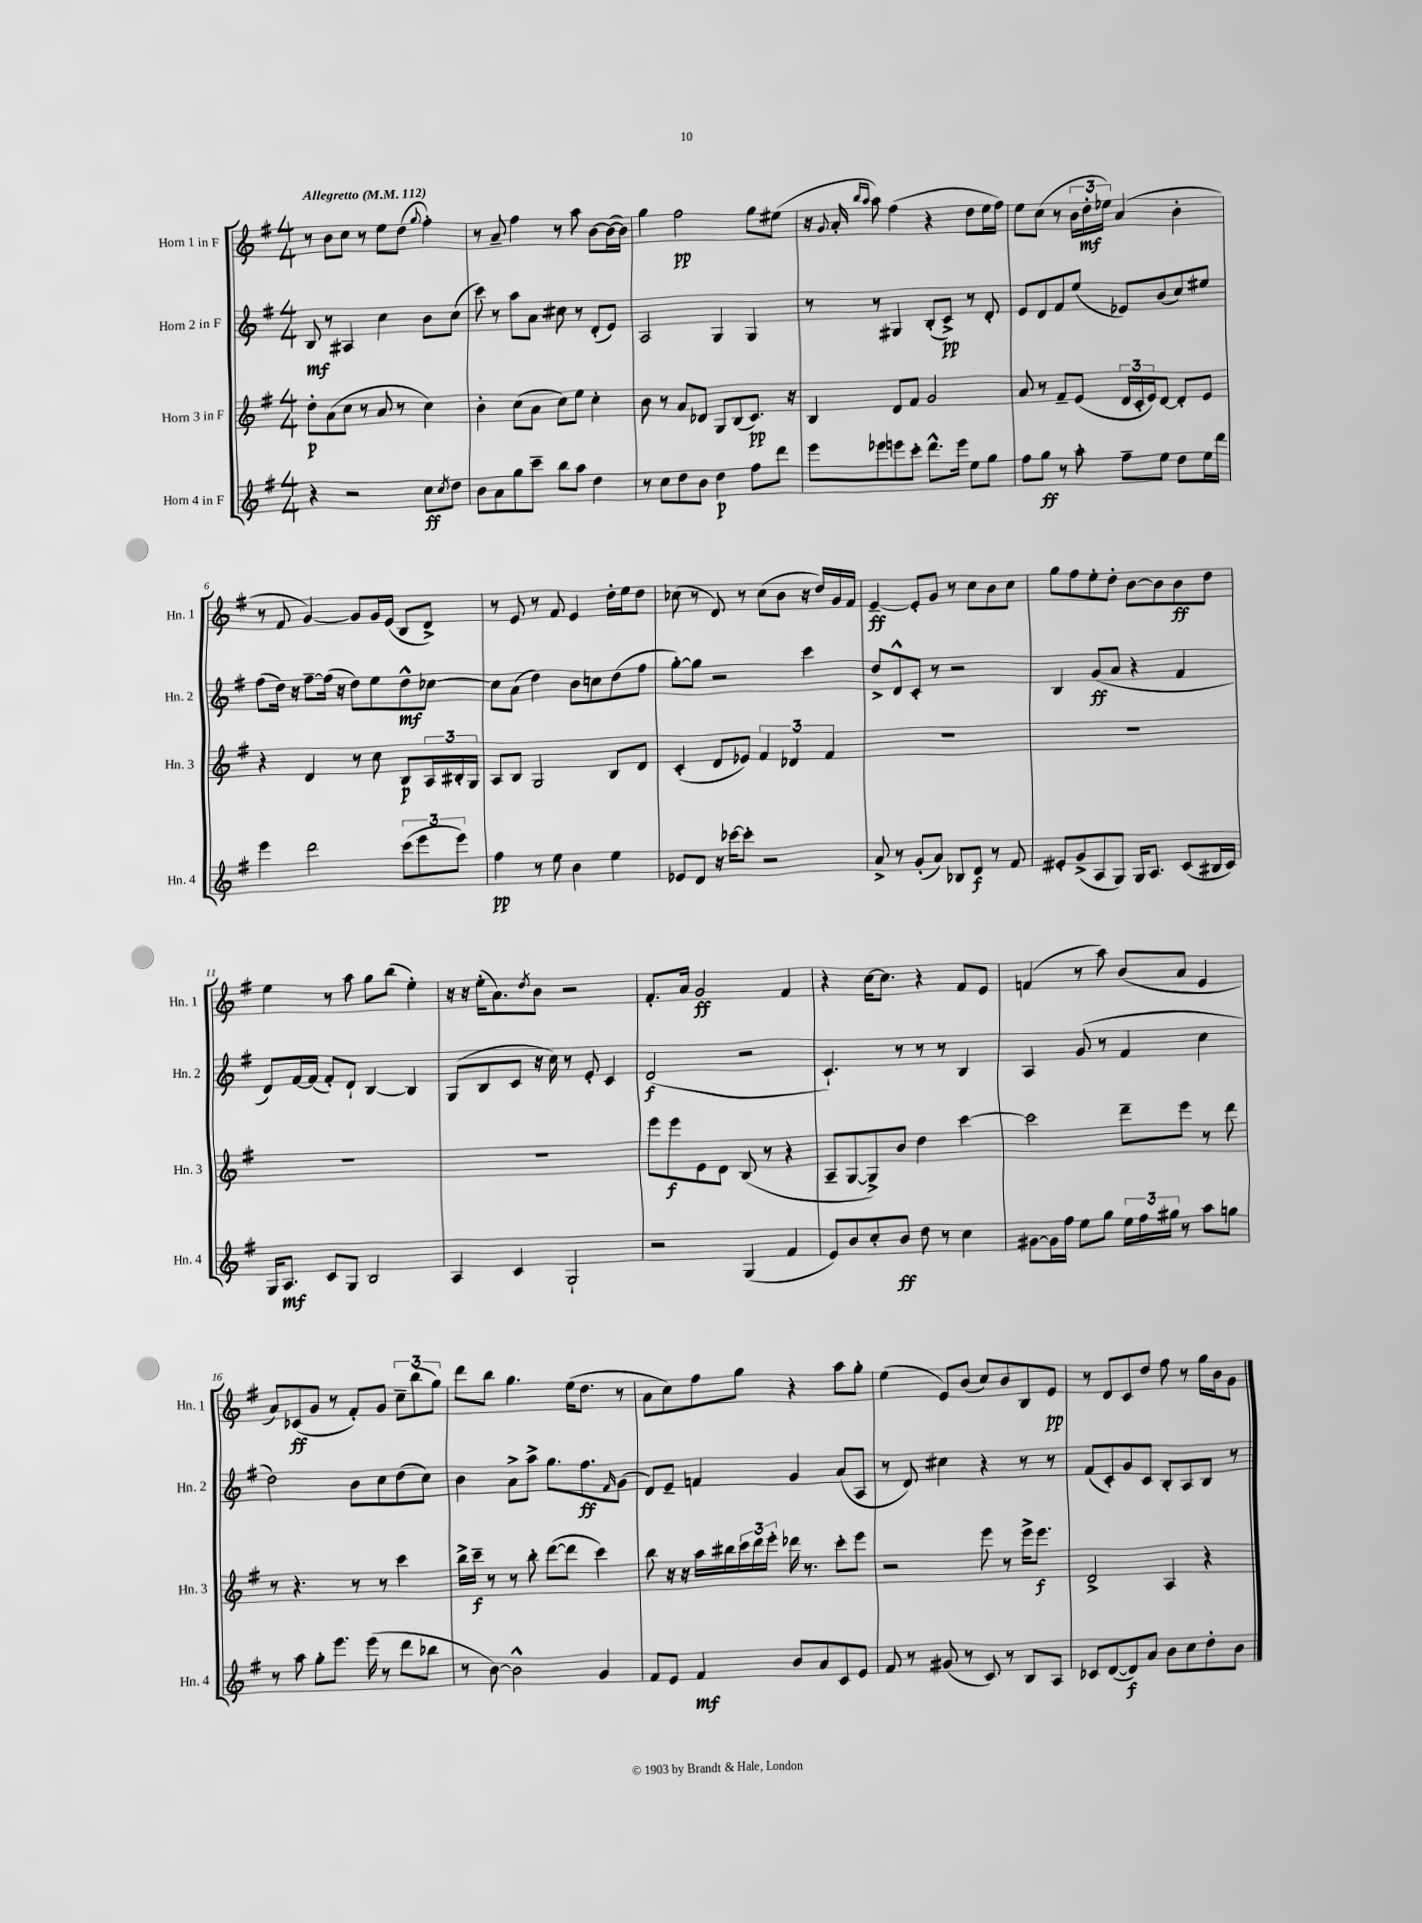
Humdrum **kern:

**kern	**dynam	**kern	**dynam	**kern	**dynam	**kern	**dynam
*part4	*part4	*part3	*part3	*part2	*part2	*part1	*part1
*staff4	*staff4	*staff3	*staff3	*staff2	*staff2	*staff1	*staff1
*I"Horn 4 in F	*	*I"Horn 3 in F	*	*I"Horn 2 in F	*	*I"Horn 1 in F	*
*I'Hn. 4	*	*I'Hn. 3	*	*I'Hn. 2	*	*I'Hn. 1	*
*clefG2	*	*clefG2	*	*clefG2	*	*clefG2	*
*k[f#]	*	*k[f#]	*	*k[f#]	*	*k[f#]	*
*M4/4	*	*M4/4	*	*M4/4	*	*M4/4	*
*MM112	*	*MM112	*	*MM112	*	*MM112	*
=1	=1	=1	=1	=1	=1	=1	=1
!	!	!	!	!	!	!LO:TX:a:B:t=Allegretto	!
4r	.	8dd'\L	p	8B/	mf	8r	.
.	.	(8a\	.	8r	.	8b\L	.
2r	.	8cc\J	.	4A#X/	.	8cc\J	.
.	.	8r	.	.	.	8r	.
.	.	8a/	.	4cc\	.	8ee\L	.
.	.	8r	.	.	.	(8dd\J	.
.	.	.	.	.	.	8qqgg/	.
8cc\L	ff	4cc\)	.	8b\L	.	4ff#'\)	.
8qcc/	.	.	.	.	.	.	.
8dd\J	.	.	.	(8cc\J	.	.	.
=2	=2	=2	=2	=2	=2	=2	=2
8b\L	.	4b'\	.	8ccc\)	.	8r	.
8a\	.	.	.	8r	.	8a~/	.
8gg\	.	(8cc\L	.	8aa\L	.	4ff#\	.
8ccc~\J	.	8a\J	.	8a\J	.	.	.
8bb\L	.	8cc\L)	.	8cc#X\	.	8r	.
8aa\J	.	8ee\J	.	8r	.	8aa\	.
4dd\	.	4cc'\	.	(8d'/L	.	[8b\L	.
.	.	.	.	8e/J)	.	(16b\L_	.
.	.	.	.	.	.	16b\JJ])	.
=3	=3	=3	=3	=3	=3	=3	=3
8r	.	8b\	.	2A/	.	4gg\	.
8cc\L	.	8r	.	.	.	.	.
8dd\	.	8a/L	.	.	.	2ff#\	pp
8b\J	.	8d-X/J	.	.	.	.	.
4dd\	p	8G/L	.	4G/	.	.	.
.	.	(8B/	.	.	.	.	.
8ff#\L	.	8.c/J)	pp	4G/	.	8gg\L	.
8ddd\J	.	.	.	.	.	(8ee#X\J	.
.	.	16r	.	.	.	.	.
=4	=4	=4	=4	=4	=4	=4	=4
8eee\L	.	4B/	.	8r	.	16r	.
.	.	.	.	.	.	8qqg/	.
.	.	.	.	.	.	16a'/	.
.	.	.	.	.	.	16qqbb/LL	.
.	.	.	.	.	.	16qqaa/JJ	.
8eee-X\	.	.	.	8r	.	8aa\)	.
8eeen\	.	8d/L	.	4G#X/	.	(4ff#\	.
8ccc'\J	.	8f#/J	.	.	.	.	.
8.ddd^^\L	.	2g/	.	(8B'/L	.	4r	.
.	.	.	.	8c^/J)	pp	.	.
16eee\Jk	.	.	.	.	.	.	.
8ee\L	.	.	.	8r	.	8dd\L	.
8gg\J	.	.	.	8d'/	.	16ee\L	.
.	.	.	.	.	.	16ff#\JJ)	.
=5	=5	=5	=5	=5	=5	=5	=5
8ff#\L	.	8a/	.	8e/L	.	8ee\L	.
8gg\J	ff	8r	.	8d/	.	(8cc\J	.
8r	.	8f#~/L	.	8f#/	.	8r	.
8aa'\	.	(8e/J	.	(8ee/J	.	24b\LL	.
.	.	.	.	.	.	24dd'\	mf
.	.	.	.	.	.	24ee-X\JJ)	.
8ff#~\L	.	24d/LL	.	8e-X/L)	.	(4a/	.
.	.	24c'/	.	.	.	.	.
.	.	24e/J)	.	.	.	.	.
8ee\J	.	[8d/J	.	(8b/	.	.	.
8dd\L	.	8d'/L]	.	8cc/)	.	4b'\	.
16ee\L	.	8e/J	.	8ee#X/J	.	.	.
16ddd\JJ	.	.	.	.	.	.	.
!!LO:LB:g=z
=6	=6	=6	=6	=6	=6	=6	=6
4eee\	.	4r	.	(8ff#\L	.	8r	.
.	.	.	.	16dd\Jk)	.	8f#/	.
.	.	.	.	16r	.	.	.
2ddd\	.	4d/	.	[8ff#~\L	.	[4g/)	.
.	.	.	.	(16ff#\Jk]	.	.	.
.	.	.	.	16r	.	.	.
.	.	8r	.	8dd\L)	.	8g/L]	.
.	.	8cc\	.	8ee\	.	16g/L	.
.	.	.	.	.	.	(16e/JJ	.
(12ccc\L	.	8B/L	p	8dd^^\	mf	8B/L	.
12eee\	.	.	.	.	.	.	.
.	.	24A/L	.	[8cc-X\J	.	8d^/J)	.
12eee\J)	.	24B#X'/	.	.	.	.	.
.	.	24G/JJ	.	.	.	.	.
=7	=7	=7	=7	=7	=7	=7	=7
4ff#\	pp	8A/L	.	8cc-\L]	.	8r	.
.	.	8B/J	.	(8a\J	.	8e/	.
8r	.	2G/	.	4dd\)	.	8r	.
8ee\	.	.	.	.	.	8f#/	.
4b\	.	.	.	8b\L	.	4e/	.
.	.	.	.	8ccn\	.	.	.
4ee\	.	8B/L	.	(8dd\	.	16dd'\LL	.
.	.	.	.	.	.	16ee\J	.
.	.	8d/J	.	8ff#\J	.	8dd\J	.
=8	=8	=8	=8	=8	=8	=8	=8
8e-X/L	.	(4c'/	.	[8gg'\L)	.	(8cc-X\	.
8d/J	.	.	.	8gg\J]	.	8r	.
16r	.	8d/L	.	2r	.	8d/)	.
[16ccc-X\KL	.	.	.	.	.	.	.
8ccc-'\J]	.	8e-X/J)	.	.	.	8r	.
2r	.	6f#/	.	.	.	(8cc-\L	.
.	.	.	.	.	.	8b\J	.
.	.	6d-X/	.	.	.	.	.
.	.	.	.	4ccc\	.	16r	.
.	.	.	.	.	.	16dd/LL)	.
.	.	6f#/	.	.	.	.	.
.	.	.	.	.	.	16g/	.
.	.	.	.	.	.	16f#/JJ	.
=9	=9	=9	=9	=9	=9	=9	=9
8a^/	.	1r	.	8dd^/L	.	[4e~/	ff
8r	.	.	.	8d^^/	.	.	.
(8g'/L	.	.	.	8c'/J	.	8e'/L]	.
8a/J)	.	.	.	8r	.	8g/J	.
8B-X/L	.	.	.	2r	.	8r	.
8d/J	f	.	.	.	.	8cc\L	.
8r	.	.	.	.	.	8b\	.
8f#/	.	.	.	.	.	8cc\J	.
=10	=10	=10	=10	=10	=10	=10	=10
8e#X'/L	.	1r	.	4B/	.	8gg\L	.
(8g^/	.	.	.	.	.	8ff#\	.
8A/	.	.	.	(8g/L	ff	8ee'\	.
8G/J)	.	.	.	8a/J	.	8dd'\J	.
16G/KL	.	.	.	4r	.	[8b\L	.
8.A/J	.	.	.	.	.	.	.
.	.	.	.	.	.	8b\]	.
(8c/L	.	.	.	4f#/	.	8b\	ff
16B#X/L	.	.	.	.	.	8dd\J	.
16c/JJ)	.	.	.	.	.	.	.
!!LO:LB:g=z
=11	=11	=11	=11	=11	=11	=11	=11
16G/KL	.	1r	.	8d/L)	.	4ee\	.
8.A/J	mf	.	.	.	.	.	.
.	.	.	.	[16f#/L	.	.	.
.	.	.	.	(16f#/JJ]	.	.	.
8c/L	.	.	.	8f#'/L)	.	8r	.
8G/J	.	.	.	8d`/J	.	8aa\	.
2B/	.	.	.	[4B/	.	8gg\L	.
.	.	.	.	.	.	(8bb\J	.
.	.	.	.	4B/]	.	4ee'\)	.
=12	=12	=12	=12	=12	=12	=12	=12
4A/	.	1r	.	(8G/L	.	16r	.
.	.	.	.	.	.	16r	.
.	.	.	.	8B/	.	(16ee'\KL	.
.	.	.	.	.	.	8.a\)	.
4c/	.	.	.	8c/J	.	.	.
.	.	.	.	.	.	8qdd/	.
.	.	.	.	16r	.	8b\J	.
.	.	.	.	16cc\)	.	.	.
2G`/	.	.	.	8r	.	2r	.
.	.	.	.	8e'/	.	.	.
.	.	.	.	4c/	.	.	.
=13	=13	=13	=13	=13	=13	=13	=13
2r	.	8eee\L	.	(2d/	f	8.f#'/L	.
.	.	8eee\	f	.	.	.	.
.	.	.	.	.	.	16a/Jk	.
.	.	8e\	.	.	.	2g/	ff
.	.	8d\J	.	.	.	.	.
(4G/	.	(8B/	.	2r	.	.	.
.	.	8r	.	.	.	.	.
4f#/	.	4r	.	.	.	4f#/	.
=14	=14	=14	=14	=14	=14	=14	=14
8e/L)	.	8A~/L	.	4.c`/)	.	4r	.
8b/	.	[8G/	.	.	.	.	.
8cc'/	.	8G^/])	.	.	.	[16cc\KL	.
.	.	.	.	.	.	8.cc\J]	.
8b/J	ff	8b/J	.	8r	.	.	.
8dd\	.	4dd\	.	8r	.	4r	.
8r	.	.	.	8r	.	.	.
4cc\	.	[4ccc\	.	4B/	.	8f#/L	.
.	.	.	.	.	.	8e/J	.
=15	=15	=15	=15	=15	=15	=15	=15
[8g#X\L	.	2ccc\]	.	4A/	.	(4fn/	.
16g#\L]	.	.	.	.	.	.	.
16ff#\JJ	.	.	.	.	.	.	.
8ee\L	.	.	.	(8g/	.	8r	.
8gg\J	.	.	.	8r	.	8aa\)	.
24ee\LL	.	8ddd~\L	.	4f#/	.	(8b/L	.
24ff#\	.	.	.	.	.	.	.
24gg#X\JJ	.	.	.	.	.	.	.
8r	.	8eee\J	.	.	.	8a/J	.
8aa\L	.	8r	.	4cc\	.	4e/	.
8ggn\J	.	8ddd\	.	.	.	.	.
!!LO:LB:g=z
=16	=16	=16	=16	=16	=16	=16	=16
8r	.	8r	.	2dd\)	.	8a/L)	.
8aa\	.	4.r	.	.	.	(8c-X/	ff
8gg'\L	.	.	.	.	.	8g/J	.
8.eee\J	.	.	.	.	.	8r	.
.	.	8r	.	8b\L	.	8f#'/L)	.
(16eee\	.	.	.	.	.	.	.
8r	.	8r	.	8cc\	.	8g/J	.
8ddd\L	.	4ccc\	.	(8dd\	.	12cc~\L	.
.	.	.	.	.	.	(12bb\	.
8bb-X\J	.	.	.	8cc\J)	.	.	.
.	.	.	.	.	.	12gg\J)	.
=17	=17	=17	=17	=17	=17	=17	=17
8r	.	16bb^\LL	.	4b\	.	8ddd\L	.
.	.	16ccc~\JJ	f	.	.	.	.
[8b\)	.	8r	.	.	.	8bb\J	.
2b^^\]	.	8r	.	8a^\L	.	4.gg\	.
.	.	8bb'\	.	8aa^\J	.	.	.
.	.	([8ddd\L	.	8.gg\L	.	.	.
.	.	8ddd\J]	.	.	.	(16ee\KL	.
.	.	.	.	8.ff#\	ff	8.dd\J	.
4g/	.	4ccc\)	.	.	.	.	.
.	.	.	.	16qqf#/	.	.	.
.	.	.	.	(8g\J	.	8r	.
=18	=18	=18	=18	=18	=18	=18	=18
8f#/L	.	8bb\	.	8d/L)	.	8a\L	.
8e/J	.	16r	.	8e~/J	.	8cc\)	.
.	.	16r	.	.	.	.	.
4f#/	mf	16aa\LL	.	4fn/	.	8ff#\	.
.	.	16bb#X\	.	.	.	.	.
.	.	24ccc\	.	.	.	8gg\J	.
.	.	24ddd\	.	.	.	.	.
.	.	24eee'\JJ	.	.	.	.	.
8b/L	.	16ddd-X\	.	4g/	.	4r	.
.	.	8.r	.	.	.	.	.
8a/	.	.	.	.	.	.	.
8c/	.	8ccc'\L	.	(8a/L	.	8aa\L	.
8e/J	.	8eee\J	.	8A/J	.	8gg'\J	.
=19	=19	=19	=19	=19	=19	=19	=19
8f#/	.	2r	.	8r	.	(4ee\	.
8r	.	.	.	8d/)	.	.	.
(8g#X/	.	.	.	4cc#X\	.	8e/L)	.
8r	.	.	.	.	.	(8b/J	.
8c/)	.	8eee\	.	4r	.	8cc/L)	.
8r	.	8r	.	.	.	8b/	.
8B/L	.	16eee^\KL	.	8r	.	8B/	.
.	.	8.eee\J	f	.	.	.	.
8A/J	.	.	.	8r	.	8e/J	pp
=20	=20	=20	=20	=20	=20	=20	=20
8c-X/L	.	2d^/	.	(8f#/L	.	8r	.
([8d/	.	.	.	8c'/)	.	8d/L	.
8d/])	f	.	.	8g/	.	8c/	.
8a/J	.	.	.	8c/J	.	8dd/J	.
8b\L	.	4A/	.	8B'/L	.	8ff#\	.
8cc\	.	.	.	8A/	.	8r	.
8dd'\	.	4r	.	8B/J	.	16gg\LL	.
.	.	.	.	.	.	16b\J	.
8b\J	.	.	.	8r	.	8g\J	.
==	==	==	==	==	==	==	==
*-	*-	*-	*-	*-	*-	*-	*-
